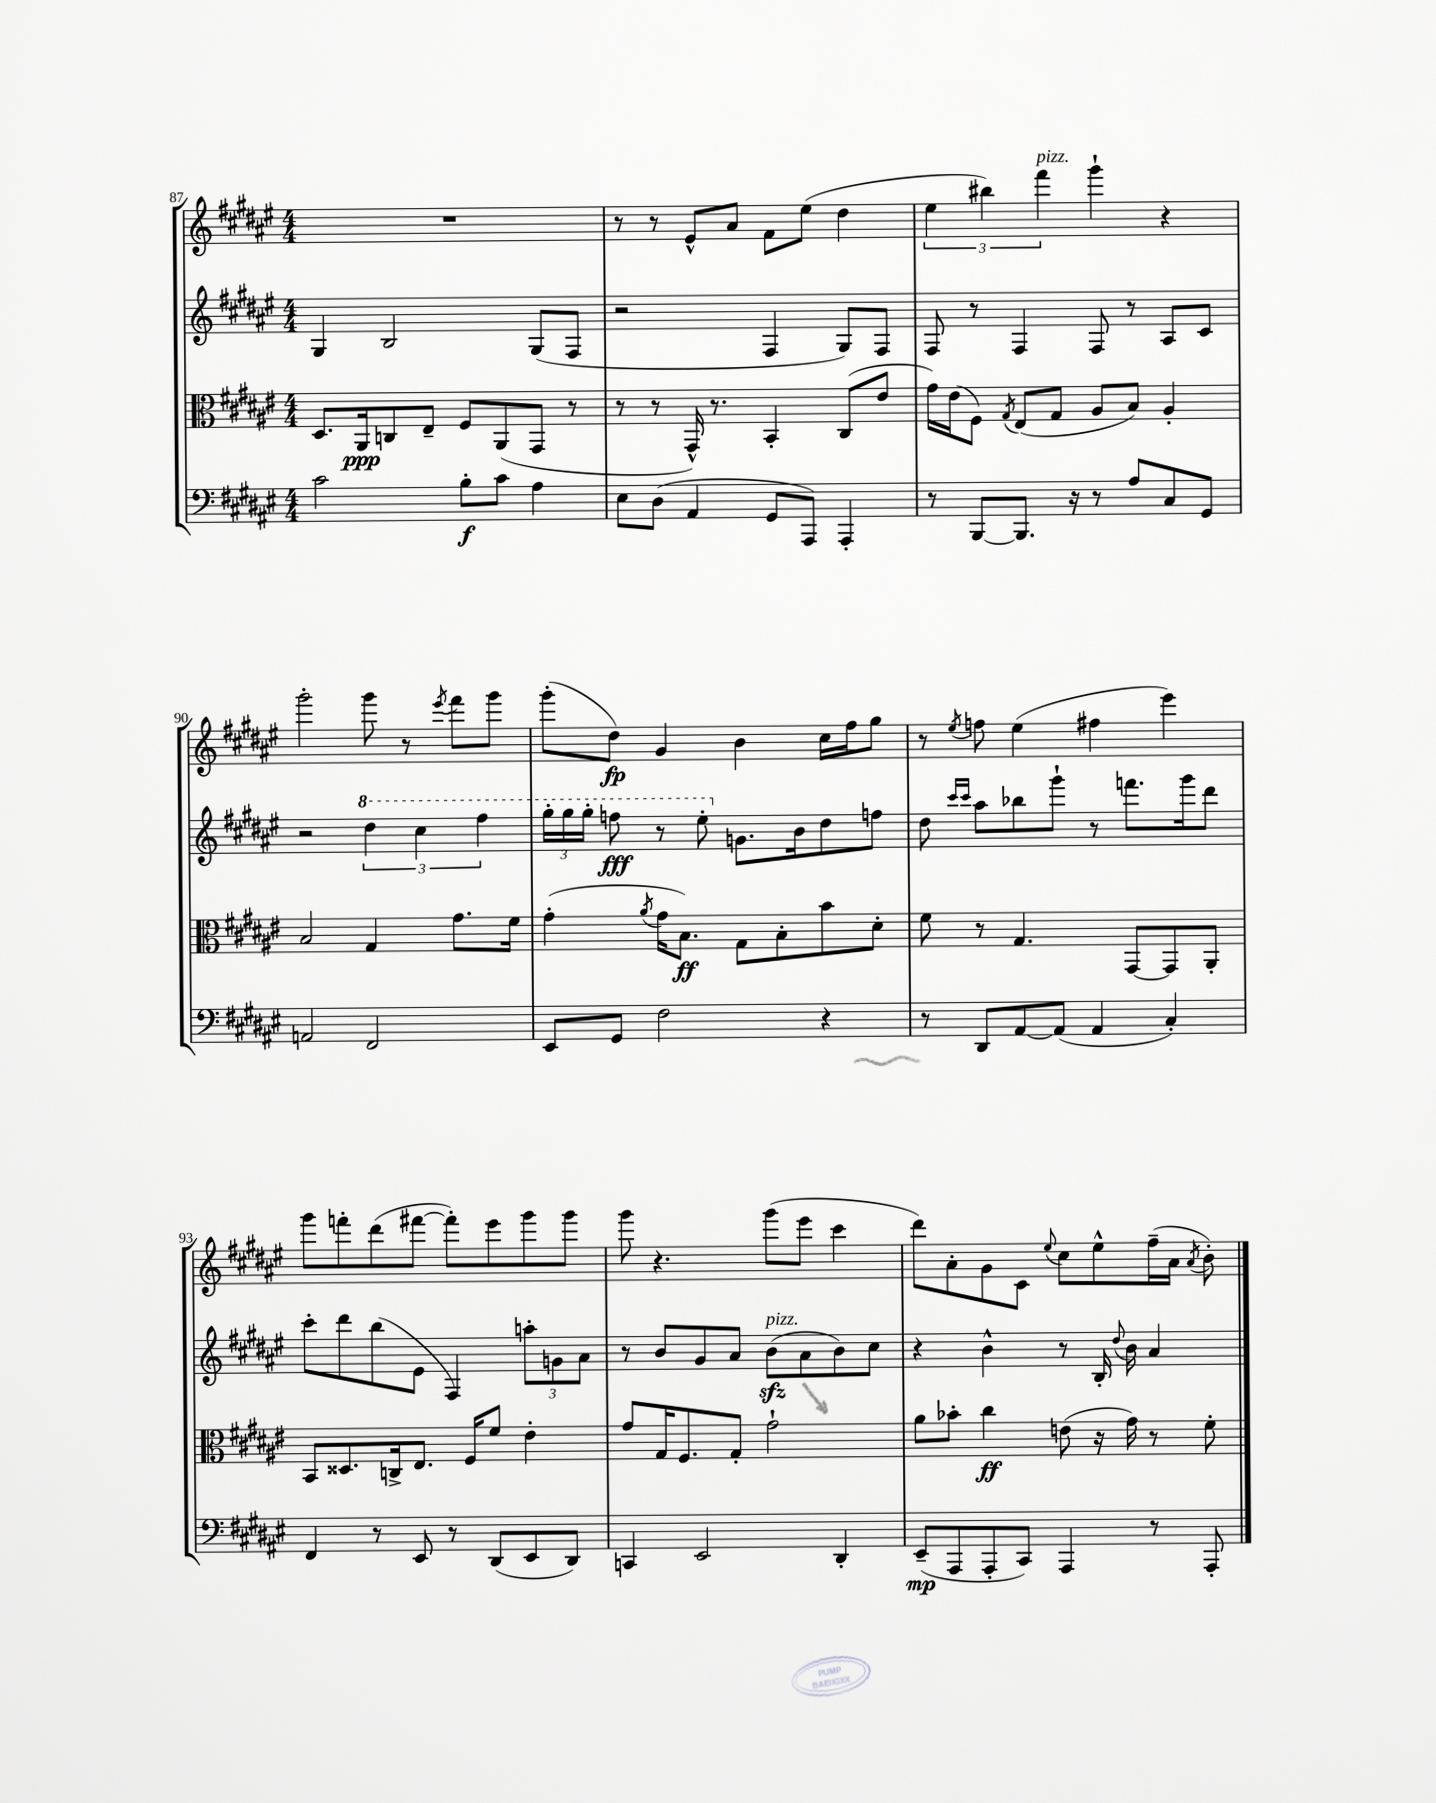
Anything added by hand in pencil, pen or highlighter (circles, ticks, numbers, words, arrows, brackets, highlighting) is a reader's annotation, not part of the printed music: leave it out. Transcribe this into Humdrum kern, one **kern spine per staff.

**kern	**kern	**kern	**kern
*staff4	*staff3	*staff2	*staff1
*clefF4	*clefC3	*clefG2	*clefG2
*k[f#c#g#d#a#e#]	*k[f#c#g#d#a#e#]	*k[f#c#g#d#a#e#]	*k[f#c#g#d#a#e#]
*M4/4	*M4/4	*M4/4	*M4/4
2c#	8.D#	4G#	1r
.	16AA#	.	.
.	8C	2B	.
.	8E#~	.	.
8B'	8F#	.	.
8c#	(8AA#	.	.
4A#	8GG#	(8G#	.
.	8r	8F#	.
=	=	=	=
8E#	8r	2r	8r
(8D#	8r	.	8r
4AA#	16GG#^^)	.	8e#^^
.	8.r	.	.
.	.	.	8a#
8GG#	4BB'	4F#	8f#
8AAA#)	.	.	(8ee#
4AAA#'	(8C#	8G#)	4dd#
.	8e#	8F#	.
=	=	=	=
8r	16g#)	8F#	6ee#
.	(16e#	.	.
[8BBB	8F#)	8r	.
.	.	.	6bb#)
.	8qG#	.	.
8.BBB]	(8E#	4F#	.
.	.	.	6fff#
.	8G#	.	.
16r	.	.	.
8r	8A#	8F#	4ggg#`
8A#	8B)	8r	.
8C#	4A#'	8A#	4r
8GG#	.	8c#	.
=	=	=	=
2AA	2B	2r	2ggg#'
2FF#	4G#	6ddd#	8ggg#
.	.	.	8r
.	.	6ccc#	.
.	.	.	8qeee#
.	8.g#	.	8fff#
.	.	6fff#	.
.	.	.	8ggg#
.	16f#	.	.
=	=	=	=
8EE#	(4g#'	24ggg#'	(8ggg#'
.	.	24ggg#	.
.	.	24ggg#'	.
8GG#	.	8fff	8dd#)
.	8qa#	.	.
2F#	16g#	8r	4g#
.	8.B)	.	.
.	.	8eee#'	.
.	8G#	8.g	4b
.	8B'	.	.
.	.	16b	.
4r	8b	8dd#	16cc#
.	.	.	16ff#
.	8d#'	8ff	8gg#
=	=	=	=
8r	8f#	8dd#	8r
.	.	16qqccc#	.
.	.	16qqccc#	8qee#
8DD#	8r	8aa#	8ff
[8AA#	4.G#	8bb-	(4ee#
(8AA#]	.	8ggg#`	.
4AA#	.	8r	4ff#
.	[8GG#	8.fff	.
4C#')	8GG#]	.	4eee#)
.	.	16ggg#	.
.	8AA#'	8ddd#	.
=	=	=	=
4FF#	8BB	8ccc#'	8ggg#
.	8.D##	8ddd#	8fff'
8r	.	(8bb	(8ddd#
.	16C^	.	.
8EE#	8.E#	8e#	[8fff#
8r	.	4F#)	8fff#'])
.	16F#	.	.
(8DD#	8f#	.	8eee#
8EE#	4e#'	12aa'	8ggg#
.	.	12g	.
8DD#)	.	.	8ggg#
.	.	12a#	.
=	=	=	=
4CC	8g#	8r	8ggg#
.	16G#	8b	4.r
.	8.F#	.	.
2EE#	.	8g#	.
.	8G#'	8a#	.
.	2g#`	(8b	(8ggg#
.	.	8a#	8eee#
4DD#'	.	8b)	4ccc#
.	.	8cc#	.
=	=	=	=
(8EE#~	8a#	4r	8ddd#)
8AAA#	8b-'	.	8a#'
8AAA#'	4cc#	4b^^	8g#
8CC#)	.	.	8c#
.	.	.	8qqee#
4AAA#	(8e	8r	8cc#
.	16r	16B'	8ee#^^
.	.	8qqdd#	.
.	16g#)	16b	.
8r	8r	4a#	(16ff#~
.	.	.	16a#
.	.	.	8qa#
8AAA#'	8f#'	.	8b')
==	==	==	==
*-	*-	*-	*-
